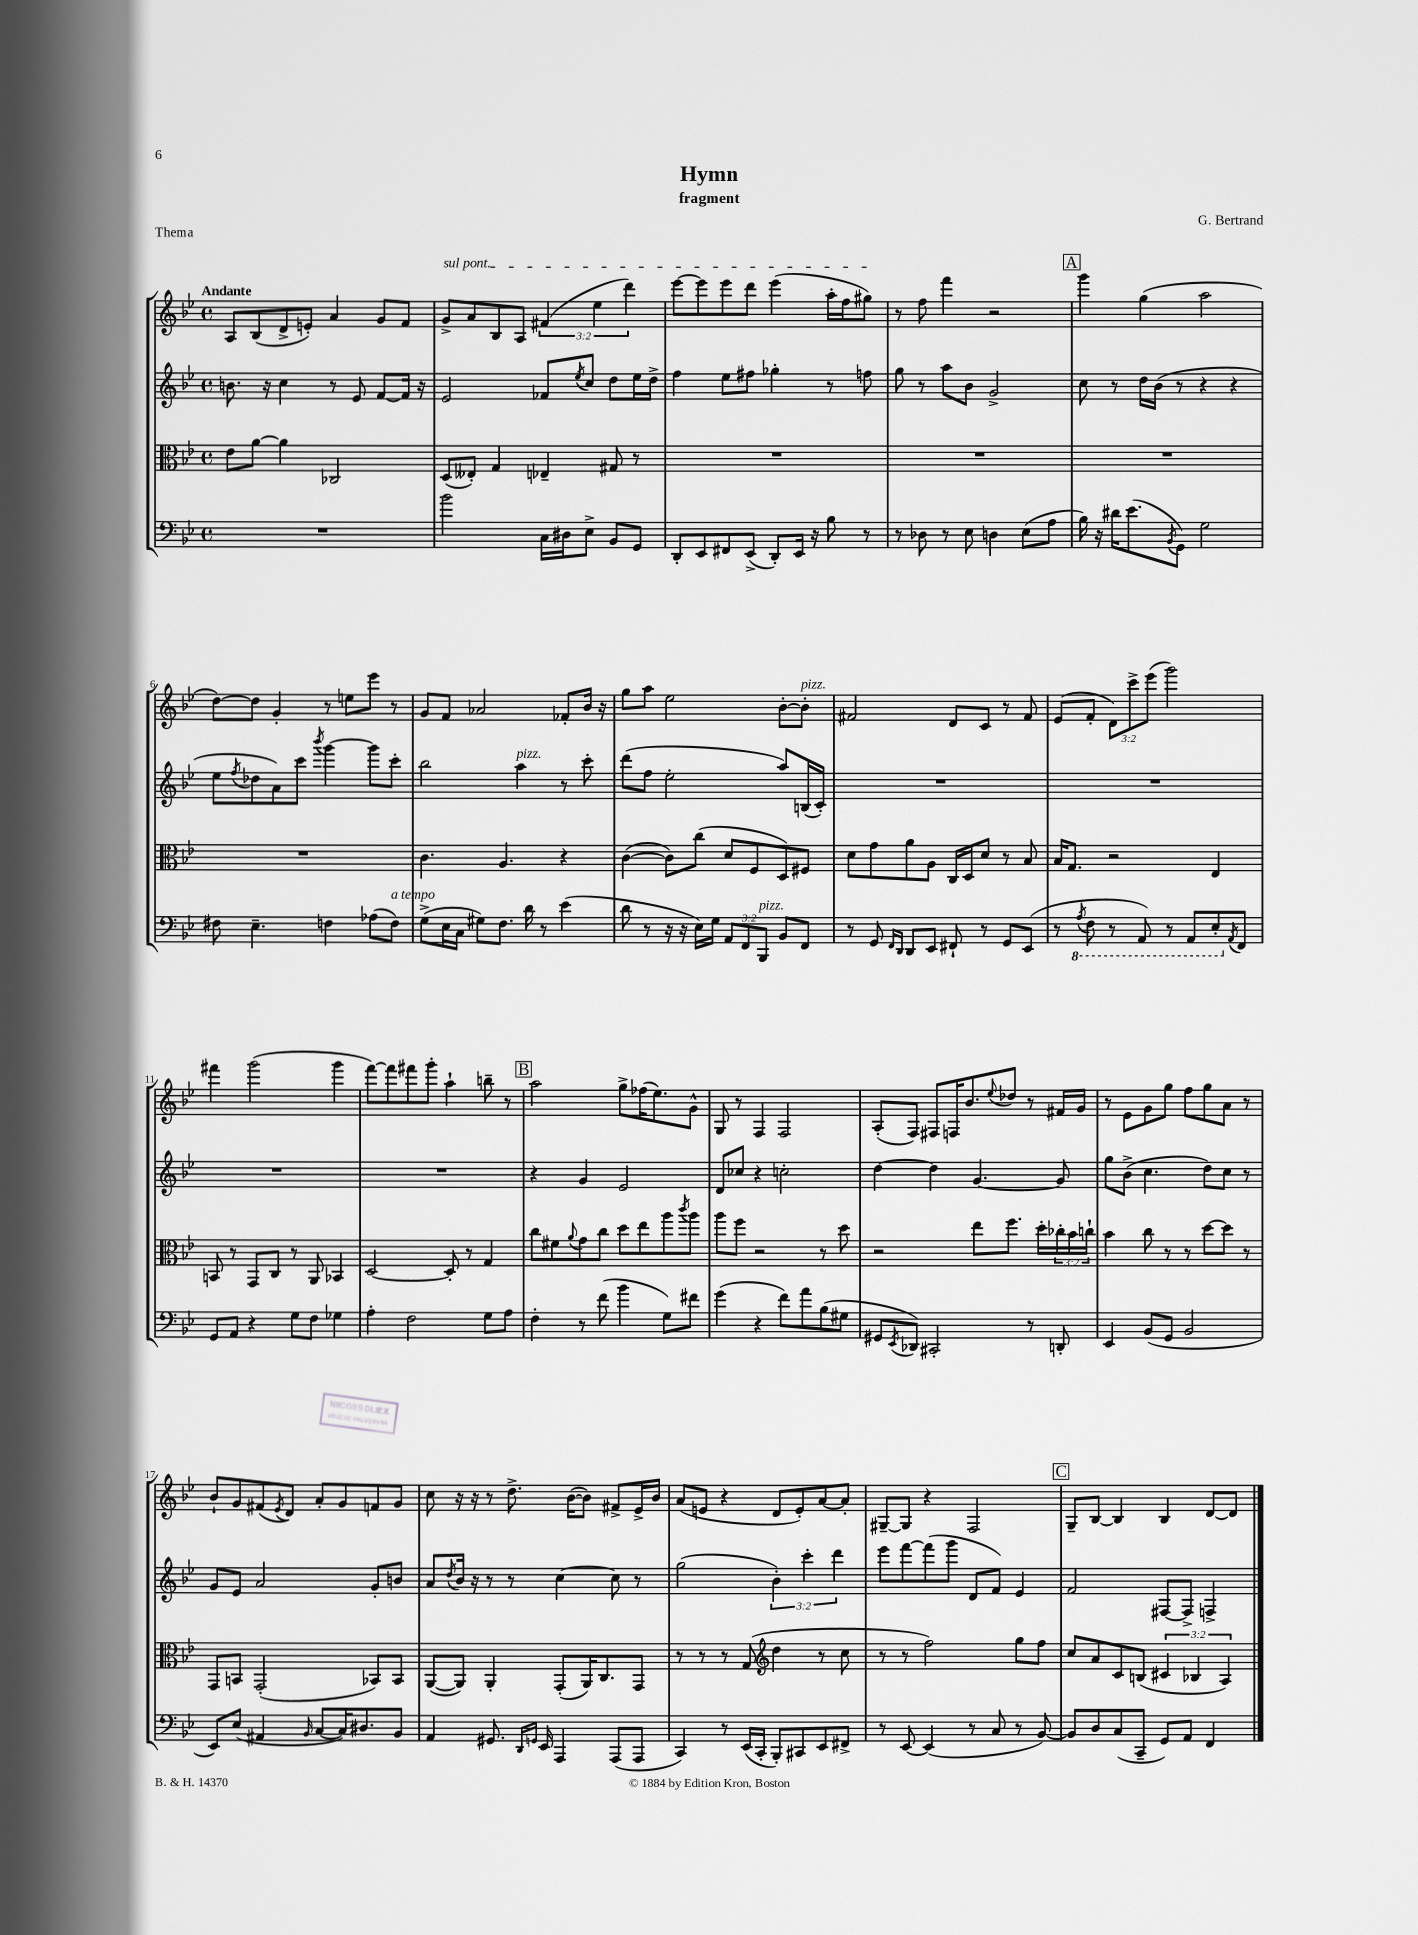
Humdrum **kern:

**kern	**kern	**kern	**kern
*staff4	*staff3	*staff2	*staff1
*clefF4	*clefC3	*clefG2	*clefG2
*k[b-e-]	*k[b-e-]	*k[b-e-]	*k[b-e-]
*M4/4	*M4/4	*M4/4	*M4/4
*met(c)	*met(c)	*met(c)	*met(c)
1r	8e-	8.b	8A
.	[8a	.	(8B-
.	.	16r	.
.	4a]	4cc	8d^
.	.	.	8e')
.	2C-	8r	4a
.	.	8e-	.
.	.	[8f	8g
.	.	16f]	8f
.	.	16r	.
=	=	=	=
2b-	(8D	2e-	8g^
.	8E--')	.	8a
.	4G	.	8B-
.	.	.	8A
16C	4E-~	8f-	(6f#
16D#	.	.	.
.	.	8qee-	.
8E-^	.	8cc	.
.	.	.	6ee-
8BB-	8G#	8dd	.
.	.	.	6ddd)
8GG	8r	16ee-	.
.	.	16dd^	.
=	=	=	=
8DD'	1r	4ff	[8eee-
8EE-	.	.	8eee-]
8FF#	.	8ee-	8eee-
(8EE-^	.	8ff#	8ddd
8DD')	.	4gg-'	(4eee-
16EE-	.	.	.
16r	.	.	.
8B-	.	8r	16aa'
.	.	.	16ff
8r	.	8ff	8gg#)
=	=	=	=
8r	1r	8gg	8r
8D-	.	8r	8ff
8r	.	8aa	4fff
8E-	.	8b-	.
4D	.	2g^	2r
(8E-	.	.	.
8A	.	.	.
=	=	=	=
16B-)	1r	8cc	4ggg
16r	.	.	.
16d#	.	8r	.
(8.e-	.	.	.
.	.	16dd	(4gg
.	.	(16b-	.
8qBB-	.	.	.
8GG)	.	8r	.
2G	.	4r	2aa
.	.	4r	.
=	=	=	=
8F#	1r	8ee-	[8dd)
.	.	8qff	.
4.E-~	.	8dd-	8dd]
.	.	8a)	4g'
.	.	8ccc	.
.	.	8qbbb-	.
4F	.	[4ggg	8r
.	.	.	8ee
(8A-	.	8ggg]	8eee-
8F)	.	8ccc'	8r
=	=	=	=
(8G^	4.c	2bb-	8g
16E-	.	.	8f
16C	.	.	.
8G#)	.	.	2a-
8.F	4.A	.	.
.	.	4aa	.
16d	.	.	.
8r	.	.	.
(4e-	4r	8r	8f-'
.	.	8ccc'	16b-
.	.	.	16r
=	=	=	=
8d	([4c	(8ddd	8gg
8r	.	8ff	8aa
16r	8c])	2ee-'	2ee-
16r	.	.	.
16E-)	(8cc	.	.
16G	.	.	.
12AA	8d	.	.
12FF	.	.	.
.	8F	.	.
12BBB-	.	.	.
8BB-	8D)	8aa)	[8b-'
8FF	8F#	(16B	8b-']
.	.	16c')	.
=	=	=	=
8r	8d	1r	2f#
8GG	8g	.	.
16qqFF	.	.	.
16qqDD	.	.	.
8DD	8a	.	.
8EE-	8A	.	.
8FF#`	16C	.	8d
.	16D	.	.
8r	8d	.	8c
8GG	8r	.	8r
(8EE-	8B-	.	8f#
=	=	=	=
8r	16B-	1r	(8e-
.	8.G	.	.
8qAA	.	.	.
8FF	.	.	8f'
8r	2r	.	12d)
.	.	.	12ccc^
8AAA)	.	.	.
.	.	.	(12eee-
8r	.	.	2ggg)
8AAA	.	.	.
8EE-'	4E-	.	.
8qAA	.	.	.
8FF	.	.	.
=	=	=	=
8GG	8BB	1r	4fff#
8AA	8r	.	.
4r	8GG	.	(2ggg
.	8C	.	.
8G	8r	.	.
8F	8AA	.	.
4G-	4BB-	.	4ggg
=	=	=	=
4A'	[2D	1r	[8fff)
.	.	.	8fff]
2F	.	.	8fff#
.	.	.	8ggg'
.	8D']	.	4aa`
.	8r	.	.
8G	4G	.	8bb~
8A	.	.	8r
=	=	=	=
4F'	8cc	4r	2aa
.	8f#	.	.
.	8qqa	.	.
8r	8g	4g	.
(8f	8cc	.	.
4b-	8dd	2e-	8gg^
.	8ee-	.	(16ff-
.	.	.	8.ee-)
8G)	8aa	.	.
.	8qccc	.	.
8f#	8aa	.	8g^^
=	=	=	=
(4g	8aa	8d	8G
.	8ff	8cc-	8r
4r	2r	4r	4F
8f)	.	2cc'	2F
8a	.	.	.
(8B-	8r	.	.
8G#	8dd	.	.
=	=	=	=
8GG#	2r	[4dd	(8A'
8qEE-	.	.	.
8DD-)	.	.	8F)
2CC#'	.	4dd]	8F#
.	.	.	16F
.	.	.	8.b-
.	8ee-	[4.g	.
.	.	.	8qqee-
.	8.ff	.	8dd-
8r	.	.	8r
.	16dd'	.	.
8DD'	24cc-'	8g]	16f#
.	24b-	.	.
.	.	.	16g
.	24cc`	.	.
=	=	=	=
4EE-	4b-	8gg	8r
.	.	(8b-^	8e-
(8BB-	8cc	4.cc	8g
8GG	8r	.	8gg
2BB-	8r	.	8ff
.	[8dd	8dd)	8gg
.	8dd]	8cc	8a
.	8r	8r	8r
=	=	=	=
8EE-)	8GG	8g	8b-`
(8E-	8BB	8e-	8g
4AA#	(2GG'	2a	(8f#
.	.	.	8qe-
.	.	.	8d)
16qqBB-	.	.	.
[8C	.	.	8a'
16C])	.	.	8g
8.D#	.	.	.
.	8BB-)	8g'	8f
8BB-	8BB-	8b	8g
=	=	=	=
4AA	([8AA	8a	8cc
.	.	8qdd	.
.	8AA])	16b-	16r
.	.	16r	16r
8.GG#	4AA'	8r	8r
.	.	8r	8.dd^
16qqDD	.	.	.
16qqGG	.	.	.
16EE-	.	.	.
4AAA	(8GG'	[4cc	.
.	.	.	([16b-
.	16AA)	.	8b-])
.	8.C	.	.
(8AAA	.	8cc]	8f#^
8AAA	8GG	8r	16e-^
.	.	.	16b-
=	=	=	=
4CC)	8r	(2gg	(8a
.	8r	.	8e
8r	8r	.	4r
(16EE-	(8G	.	.
16CC'	.	.	.
*	*clefG2	*	*
8BBB-')	4dd	6b-')	8d
8CC#	.	.	8e')
.	.	6ccc'	.
8EE-	8r	.	[8a
.	.	6ddd	.
8FF#^	8cc	.	8a']
=	=	=	=
8r	8r	8eee-	[8G#~
[8EE-	8r	[8fff	8G#]
(4EE-]	2ff)	(8fff]	4r
.	.	8ggg	.
8r	.	8d	2F
8C	.	8f)	.
8r	8gg	4e-	.
[8BB-)	8ff	.	.
=	=	=	=
8BB-]	8cc	2f	8G~
8D	8a	.	[8B-
(8C	8c	.	4B-]
8CC~	(8B	.	.
8GG)	6c#	[8F#	4B-
8AA	.	8F#^]	.
.	6B-	.	.
4FF	.	4F^	[8d
.	6A)	.	.
.	.	.	8d]
==	==	==	==
*-	*-	*-	*-
